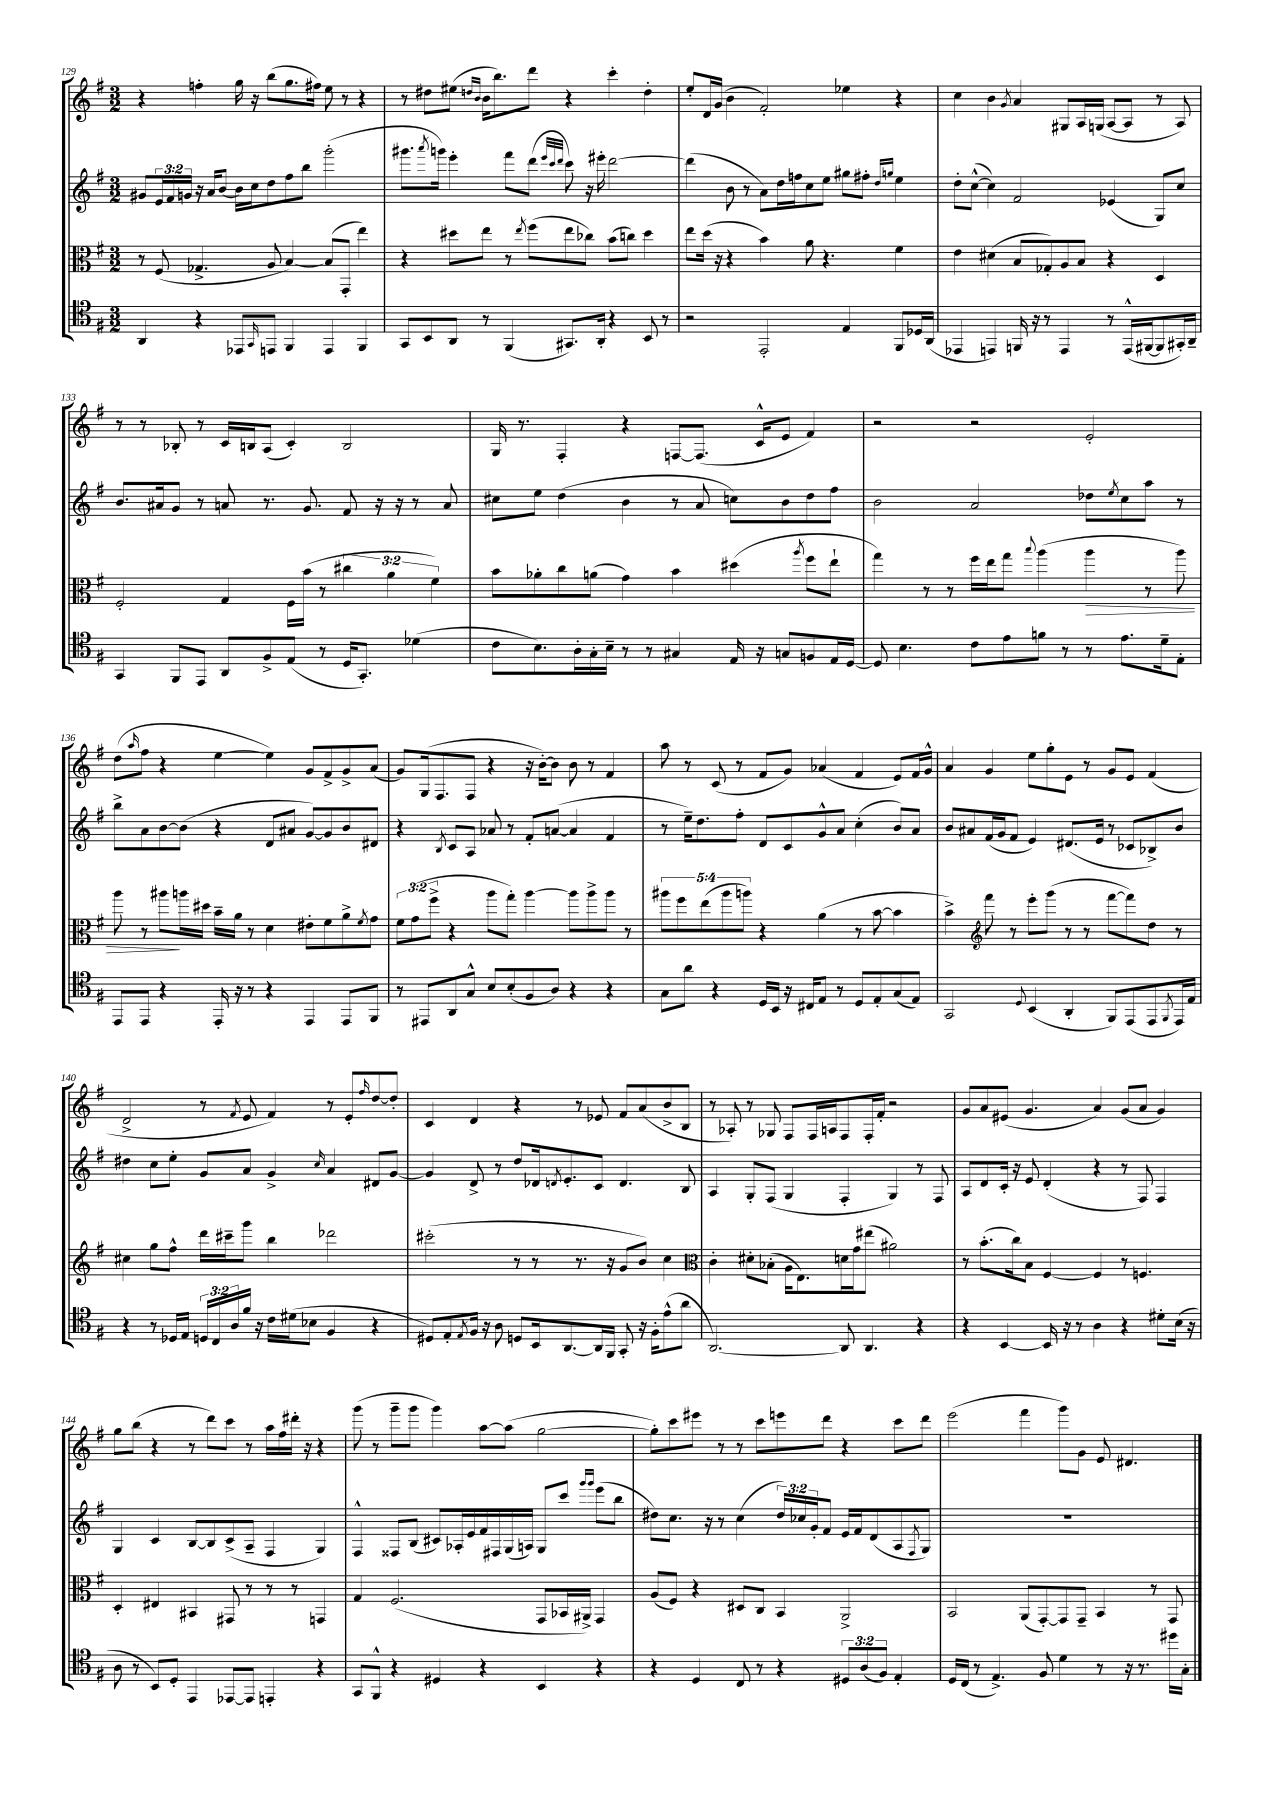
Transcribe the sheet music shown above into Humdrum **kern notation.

**kern	**kern	**kern	**kern
*staff4	*staff3	*staff2	*staff1
*clefC4	*clefC3	*clefG2	*clefG2
*k[f#]	*k[f#]	*k[f#]	*k[f#]
*M3/2	*M3/2	*M3/2	*M3/2
4AA	8r	8g#	4r
.	(8F#	24e	.
.	.	24f#	.
.	.	24g	.
4r	4.G-^	16r	4ff'
.	.	16a	.
.	.	[8b	.
8EE-	.	16b]	16gg
.	.	16cc	16r
16qqGG	.	.	.
8EE	8A	8dd	(8bb
4FF#	[4B)	8ff#	8.gg
.	.	8bb	.
.	.	.	16ff#)
4EE	(8B]	(2ggg'	8ee
.	8GG'	.	8r
4FF#	4ee)	.	4r
=	=	=	=
8GG	4r	8.ggg#	8r
8BB	.	.	8dd#
.	.	8qaaa	.
.	.	16ggg)	.
8AA	8dd#	4eee'	(8ee#
.	.	.	16qqdd
.	.	.	16qqb
8r	8ee	.	16b
.	.	.	8.bb)
(4FF#	8r	8fff#	.
.	8qee	.	.
.	(8ff#	(8ddd	8ddd
.	.	32qqeee	.
.	.	32qqccc	.
.	.	32qqddd	.
8.GG#)	8ee	8ccc)	4r
.	8cc-)	16r	.
16AA'	.	16eee#'	.
4r	(8b	[2ddd	4ccc'
.	8cc)	.	.
8BB	4dd#	.	4dd'
8r	.	.	.
=	=	=	=
2r	8ee	(4ddd]	8ee'
.	(16dd	.	16d
.	16r	.	(16g
.	4r	8b	4b
.	.	8r	.
2EE'	4b)	8a)	2f#')
.	.	16dd	.
.	.	16ff	.
.	8a	8cc	.
.	4.r	8ee	.
4E	.	8gg#	4ee-
.	.	8ff#'	.
.	.	16qqdd	.
.	.	16qqgg	.
8FF#	4f#	4ee	4r
16D-	.	.	.
(16AA	.	.	.
=	=	=	=
4EE-	4e	8dd'	4cc
.	.	([8cc^^	.
4EE)	(4d#	4cc])	4b
.	.	.	8qg
16FF	8B	2f#	4a
16r	.	.	.
8r	8G-')	.	.
4EE	8A	.	8G#
.	8B	.	16A
.	.	.	(16G
8r	4r	(4e-	[8A
(16EE^^	.	.	8A]
[16FF#	.	.	.
8FF#]	4D	8G)	8r
16GG#')	.	8cc	8A)
16AA~	.	.	.
=	=	=	=
4GG	2F#'	8.b	8r
.	.	.	8r
.	.	16a#	.
8FF#	.	8g	8B-'
8EE	.	8r	8r
8AA	4G	8a	16c
.	.	.	16B
8F#^	.	8.r	(8A
(8E	16F#	.	4c')
.	(16b	8.g	.
8r	8r	.	.
16D	6cc#	8f#	2B
8.GG')	.	.	.
.	.	16r	.
.	6a	.	.
.	.	16r	.
(4d-	.	8r	.
.	6f#)	.	.
.	.	8a	.
=	=	=	=
8c	8b	8cc#	16G
.	.	.	8.r
8.B)	8a-'	8ee	.
.	8cc	(4dd	4F#'
16A'	.	.	.
16G'	(8a	.	.
16B~	.	.	.
8r	4g)	4b	4r
8r	.	.	.
4G#	4b	8r	[8F
.	.	8a	(8.F]
16E	(4dd#	8cc)	.
16r	.	.	16c^^
8G	.	8b	8e
.	8qaa	.	.
8F	8ff#	8dd	4f#)
16E	8ee`	8ff#	.
[16D	.	.	.
=	=	=	=
8D]	4gg)	2b	2r
4.B	.	.	.
.	8r	.	.
.	8r	.	.
8c	16ff#	2a	2r
.	16ee	.	.
8e	8gg	.	.
.	8qqbb	.	.
8f	(4aa	.	.
8r	.	.	.
8r	4aa	8dd-	2e'
.	.	8qee	.
8.e	.	8cc	.
.	8r	8aa	.
16d~	.	.	.
8E'	8aa)	8r	.
=	=	=	=
8EE	8aa	8bb^	(8dd
.	.	.	16qqaa
8EE	8r	8a	8ff#
4r	8aa#	[8b	4r
.	16aa	(8b]	.
.	16dd#	.	.
16EE'	16b~	4r	[4ee
16r	16a	.	.
8r	8r	.	.
4r	4d	8d	4ee])
.	.	8a#	.
4EE	8e#'	[8g)	8g
.	8f#	8g]	8f#^
8EE	8a^	8b	8g^
.	8qf#	.	.
8FF#	8g	8d#	(8a
=	=	=	=
8r	12f#	4r	8g)
.	(12g	.	.
8EE#	.	.	(16G
.	12ff#^	.	.
.	.	.	8.F#
.	.	8qB	.
8AA	4r	8c	.
8G^^	.	8A	8F#
8B	8aa	8a-	4r
(8B'	8gg')	8r	.
8F#	[4aa	8f#'	16r
.	.	.	[16b')
8A)	.	([8a	8b]
4r	8aa]	4a]	8b
.	8aa^	.	8r
4r	8aa	4f#	4f#
.	8r	.	.
=	=	=	=
8G	10aa#	8r	8aa
.	10ff#	.	.
8a	.	16ee~)	8r
.	.	8.dd	.
.	(10ee	.	.
4r	.	.	(8c
.	10aa#	.	.
.	.	8ff#'	8r
.	10aa)	.	.
16D	4r	8d	8f#
16BB	.	.	.
16r	.	8c	8g)
16C#	.	.	.
8E	(4a	8g^^	(4a-
8r	.	8a	.
8D	8r	(4cc'	4f#
8E'	[8b	.	.
(8G	4b]	8b)	8e)
8E)	.	8a	16f#
.	.	.	16g^^
=	=	=	=
2GG	4b^)	8b	4a
.	.	8a#	.
*	*clefG2	*	*
.	8fff#	(16f#	4g
.	.	16g	.
.	8r	8f#	.
8qqD	.	.	.
(4BB	8eee'	4e)	8ee
.	(8ggg	.	8gg'
4AA'	8r	(8.d#	8e
.	8r	.	8r
.	.	16e	.
8FF#)	[8fff#	8r	8g
(8EE	8fff#])	8c-	8e
8EE	8dd	8B-^)	(4f#
8qFF#	.	.	.
16EE)	8r	8b	.
16E	.	.	.
=	=	=	=
4r	4cc#	4dd#	2d^
8r	8gg	8cc	.
16D-	8ff#^^	8ee'	.
16E	.	.	.
24D	16ddd	8g	8r
24C	.	.	.
.	16ccc#~	.	.
24A	.	.	.
.	.	.	8qf#
16f#	8ggg	8a	8e
16r	.	.	.
16c	4bb	4g^	4f#)
(16d#	.	.	.
8B-	.	.	.
.	.	16qqcc	.
4F#	2ddd-	4a	8r
.	.	.	8e'
.	.	.	16qqff#
4r	.	8d#	[8dd
.	.	[8g	8dd']
=	=	=	=
8D#)	(2ccc#'	4g]	4c
8E'	.	.	.
8qE	.	.	.
16F#	.	8d^	4d
16r	.	.	.
8A	.	8r	.
8D	8r	8dd	4r
16BB	8r	16d-	.
.	.	8qd	.
[8.AA	.	8.e'	.
.	8.r	.	8r
16AA]	.	8c	8e-
16FF#	16r	.	.
8GG'	8g	4.d	8f#
16r	8b)	.	(8a
16F#'	.	.	.
(8e^^	4cc	.	8b^
8a	.	8B	8B
=	=	=	=
*	*clefC3	*	*
[2.AA)	4c'	4A	8r
.	.	.	8A-')
.	8d#'	8G'	8r
.	(8B-'	(8F#	8G-
.	16A	4G	8F#
.	8.E)	.	.
.	.	.	16F#
.	.	.	16A
8AA]	16d	4F#'	8F#
.	16g	.	.
4.AA	(8ee#	.	16F#'
.	.	.	16f#'
.	2a#)	4G)	2r
4r	.	8r	.
.	.	8F#	.
=	=	=	=
4r	8r	8A	8g
.	(8.b'	8d	8a
[4BB	.	16c'	(8e#
.	16cc)	16r	.
.	8B	8e	4.g
16BB]	[4F#	(4d'	.
16r	.	.	.
8r	.	.	.
4A	4F#]	4r	4a)
4r	8r	8r	(8g
.	4.F	8F#)	8a
8d#'	.	4F#	4g)
(16B	.	.	.
16r	.	.	.
=	=	=	=
8A	4D'	4G	8gg
8r	.	.	(8bb
8BB)	4E#	4c	4r
8D'	.	.	.
4EE	4BB#	[8B	8r
.	.	8B]	8ddd)
[8EE-	8GG#	(8c^	8ccc
8EE-]	8r	8A~	8r
4EE'	8r	4F#	16aa
.	.	.	16ff#
.	8r	.	16ddd#'
.	.	.	16r
4r	4GG	4G)	4r
=	=	=	=
8GG	4G	4F#^^	(8ggg
8FF#^^	.	.	8r
4r	(2.F#	8F##	8ggg~
.	.	(8B	8ggg
4D#	.	8c#)	4ggg)
.	.	16A-'	.
.	.	16e	.
4r	.	16f#	[8aa
.	.	16F#	.
.	.	(16G	(8aa]
.	.	16A)	.
4BB	8GG	8G	[2gg
.	16BB-	8ccc	.
.	16AA#^)	.	.
.	.	16qqggg	.
.	.	16qqggg	.
4r	4GG	(8eee	.
.	.	8bb	.
=	=	=	=
4r	(8A	8dd#)	8gg'])
.	8F#)	8.cc	8ccc
4D	4r	.	8eee#
.	.	16r	.
.	.	8r	8r
8C	8D#	(4cc	8r
8r	8C	.	8ccc
4r	4BB	24dd#)	8eee
.	.	24cc-	.
.	.	24g'	.
.	.	8f#	8ddd
12D#	2AA^	16e	4r
.	.	16f#	.
(12A	.	.	.
.	.	(8d	.
12F#)	.	.	.
4E'	.	8A	8ccc
.	.	8qF#	.
.	.	8G)	8ddd
=	=	=	=
16D	2BB	1.r	(2eee
(16C	.	.	.
8r	.	.	.
4.E^)	.	.	.
.	(8AA	.	4fff#
8F#	[8GG')	.	.
4d	8GG]	.	8ggg)
.	8GG~	.	8g
8r	4BB	.	8e
16r	.	.	4.d#
8.r	.	.	.
.	8r	.	.
16dd#	8GG	.	.
16G'	.	.	.
==	==	==	==
*-	*-	*-	*-
